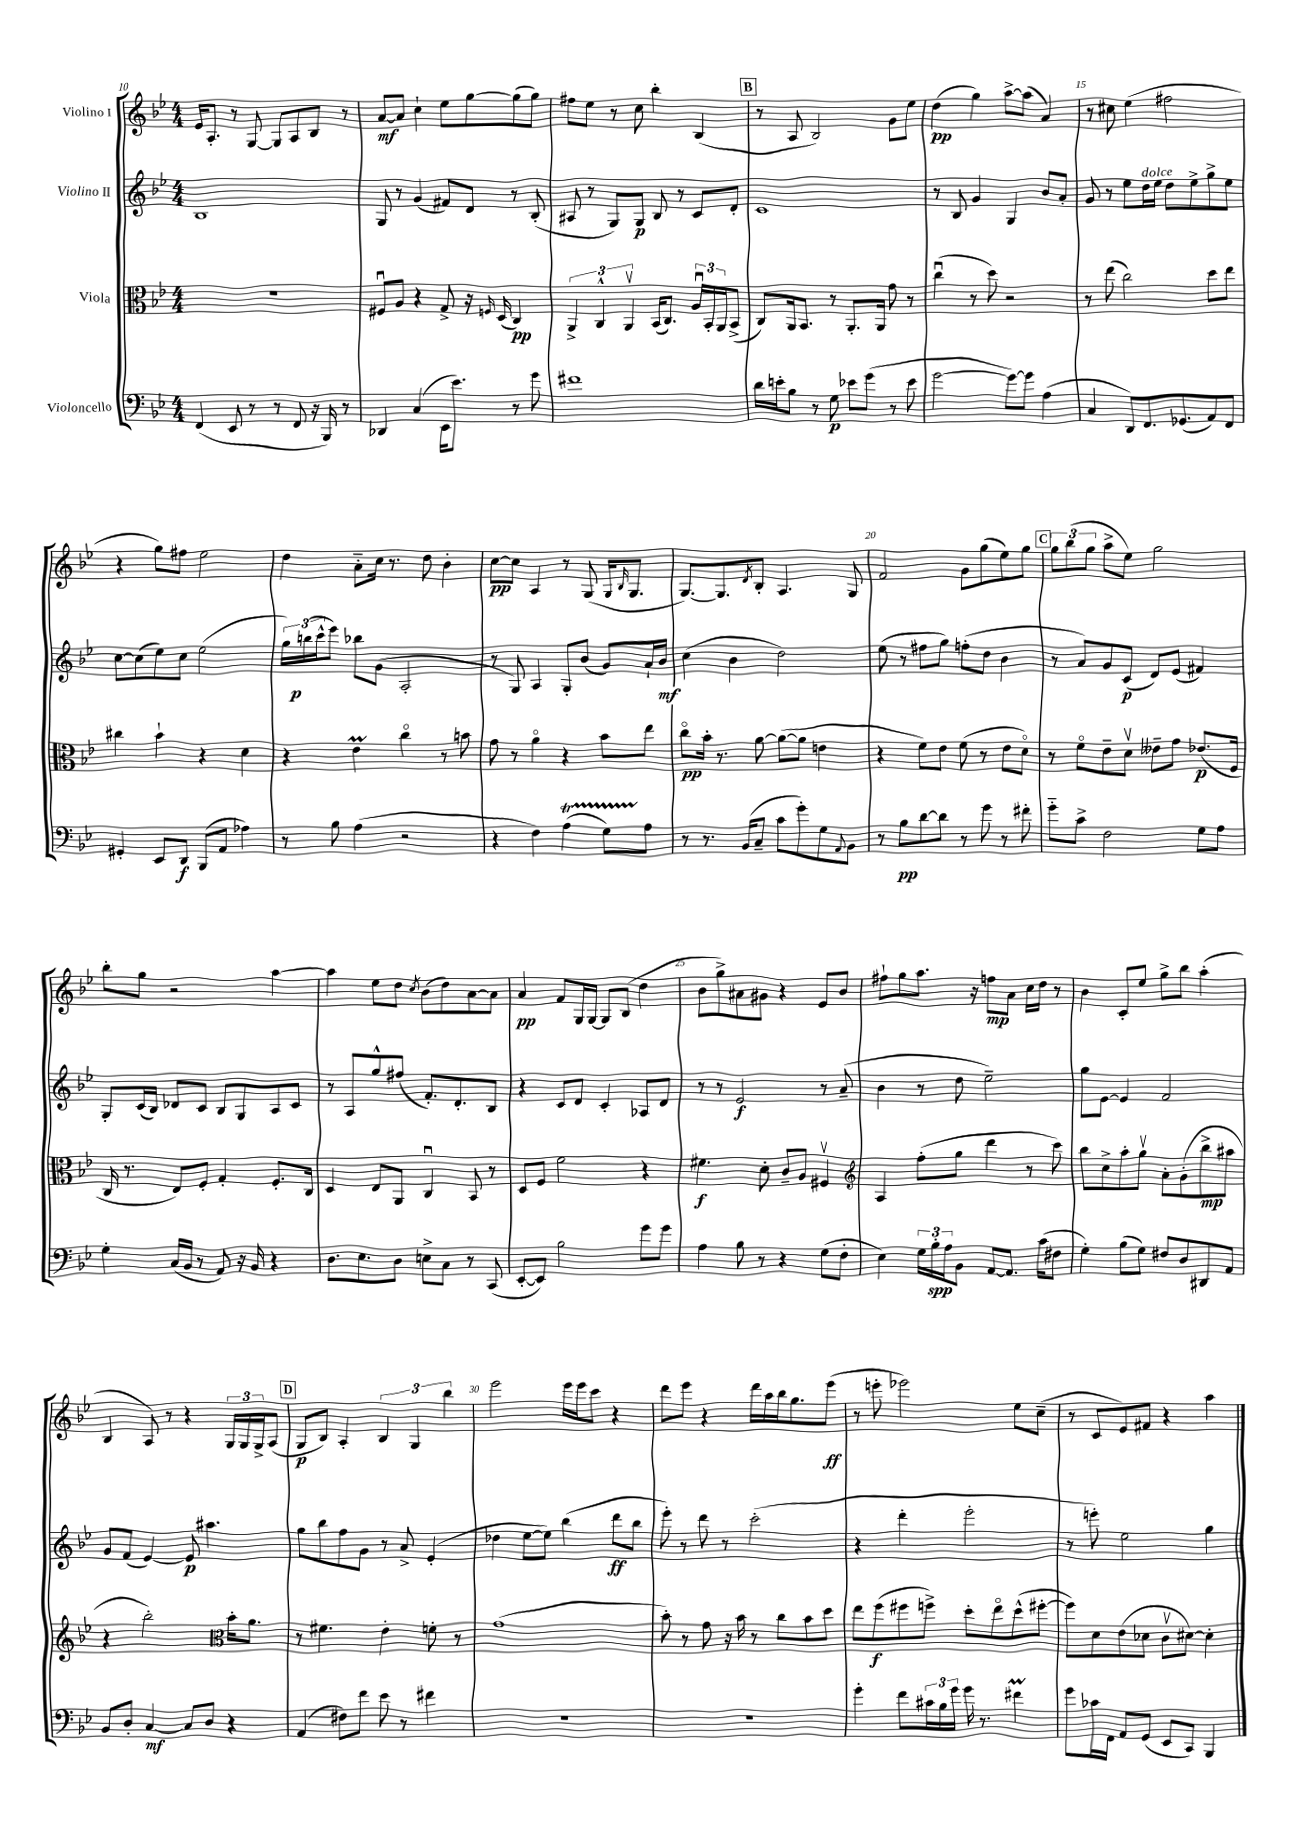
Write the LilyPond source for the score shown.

<<
\new StaffGroup <<
\new Staff = "s0" \with { instrumentName = "Violino I" } {
    \clef treble \key bes \major \numericTimeSignature \time 4/4
    ees'16 a8.-. r8 g8~ g8 a8 bes8 r8 |
    a'8~\mf a'8 c''4-! ees''8 g''8~ g''8( g''8) |
    fis''8 ees''8 r8 c''8 bes''4-. bes4( |
    \mark \markup { \box "B" } r8 a8 bes2) g'8 ees''8 |
    d''4\pp( g''4) a''8~-> a''8( a'4) |
    r8 cis''8 ees''4( fis''2 |
    r4 g''8) fis''8 ees''2 |
    d''4 a'8-_ c''16 r8. d''8 bes'4-. |
    c''8~\pp c''8 a4 r8 g8( g16 \grace { bes16 } g8. |
    g8.~) g8. \acciaccatura { d'8 } bes8-. a4. g8 |
    f'2 g'8 g''8( ees''8) g''8 |
    \mark \markup { \box "C" } \tuplet 3/2 { g''8 bes''8( g''8 } a''8-> ees''8) g''2 |
    bes''8-. g''8 r2 a''4~ |
    a''4 ees''8 d''8 \acciaccatura { c''8 } bes'8( d''8) a'8~ a'8 |
    a'4\pp f'8 g16 g16~ g8 bes8( d''4 |
    bes'8 g''8->) ais'8 gis'8 r4 ees'8 bes'8 |
    fis''8-! g''8 a''8. r16 f''8\mp a'8 c''16 d''16 r8 |
    bes'4 c'8-. ees''8 g''8-> bes''8 a''4-.( |
    bes4 a8) r8 r4 \tuplet 3/2 { g16 g16 g16-> } a8( |
    \mark \markup { \box "D" } g8\p bes8) a4-. \tuplet 3/2 { bes4 g4 bes''4 } |
    ees'''2 ees'''16 ees'''16 c'''8 r4 |
    d'''8 ees'''8 r4 d'''16 a''16 bes''16 g''8. ees'''8\ff( |
    r8 e'''8-. ees'''2) ees''8 c''8--( |
    r8 c'8 ees'8) fis'8 r4 a''4 \bar "|." |
}
\new Staff = "s1" \with { instrumentName = "Violino II" } {
    \clef treble \key bes \major \numericTimeSignature \time 4/4
    bes1 |
    g8 r8 g'4( fis'8) d'8 r8 bes8-.( |
    ais8 r8 g8) g8\p bes8 r8 c'8 d'8-. |
    \mark \markup { \box "B" } c'1 |
    r8 bes8 g'4 g4 bes'8 a'8-. |
    g'8 r8 ees''8 d''16^\markup { \italic "dolce" } ees''16 d''8 ees''8-> g''8-> ees''8 |
    c''8~ c''8( ees''8) c''8 ees''2( |
    \tuplet 3/2 { g''16) b''16\p( c'''16-^ } ees'''8) bes''8 g'8( a2-. |
    r8 g8) a4 g8-. bes'8( g'8) a'16-! bes'16\mf |
    c''4( bes'4 d''2) |
    ees''8( r8 fis''8 g''8) f''8-.( d''8 bes'4 |
    \mark \markup { \box "C" } r8 a'8) g'8 c'8\p( d'8) ees'8( fis'4) |
    g8-. c'16( bes16) des'8 c'8 bes8 g8 a8 c'8 |
    r8 a8 g''8-^ fis''8( f'8.-.) d'8.-. bes8 |
    r4 c'8 d'8 c'4-. aes8 d'8 |
    r8 r8 ees'2\f r8 a'8--( |
    bes'4 r8 d''8 ees''2--) |
    g''8 ees'8~ ees'4 f'2 |
    g'8 f'8( ees'4~) ees'8\p ais''4. |
    \mark \markup { \box "D" } g''8 bes''8 f''8 g'8 r8 a'8-> ees'4-.( |
    des''4 ees''8~ ees''8) bes''4( d'''8\ff bes''8 |
    ees'''8-.) r8 d'''8 r8 c'''2-.( |
    r4 d'''4-. ees'''2-. |
    r8 e'''8-.) ees''2 g''4 \bar "|." |
}
\new Staff = "s2" \with { instrumentName = "Viola" } {
    \clef alto \key bes \major \numericTimeSignature \time 4/4
    R1 |
    fis8\downbow a8 r4 g8-> r16 \grace { f16 } d16( c4\pp) |
    \tuplet 3/2 { a,4-> c4-^ a,4\upbow } bes,16( c8.) \tuplet 3/2 { a16\downbow bes,16-. a,16 } bes,8->( |
    \mark \markup { \box "B" } c8) a,16 bes,8. r8 a,8.-. a,16 g'8 r8 |
    c''4\downbow( r8 d''8) r2 |
    r8 ees''8( c''2) d''8 ees''8 |
    cis''4 bes'4-! r4 d'4 |
    r4 ees'4\prall c''4\flageolet r8 b'8 |
    g'8 r8 a'4\flageolet r4 bes'8 ees''8 |
    c''8\flageolet\pp bes'16-. r8. a'8~ a'8~( a'8 e'4 |
    r4 f'8) ees'8 f'8( r8 ees'8 d'8\flageolet) |
    \mark \markup { \box "C" } r8 f'8\flageolet ees'8-- d'8\upbow eeses'8-- g'8 ees'8.\p( f16 |
    c16 r8. ees8) f8-. g4-. f8.-. c16 |
    d4 ees8 a,8 c4\downbow bes,8 r8 |
    d8 f8 f'2 r4 |
    fis'4.\f d'8-. c'8-- a8 fis4\upbow |
    \clef treble a4 f''8-.( g''8 d'''4 r8 c'''8) |
    bes''8 c''8-> a''8-. g''8\upbow a'8-. g'8-.( bes''8->\mp ais''8 |
    r4 bes''2-.) \clef alto bes'16-. a'8. |
    \mark \markup { \box "D" } r8 fis'4. ees'4-. f'8-. r8 |
    g'1( |
    bes'8-.) r8 g'8 r16 bes'16 r8 c''8 bes'8 d''8 |
    ees''8 f''8\f( fis''8 f''8->) d''8-. ees''8\flageolet d''8-^( fis''8~-. |
    fis''8) d'8 ees'8( des'8 c'8\upbow dis'8~) dis'4-. \bar "|." |
}
\new Staff = "s3" \with { instrumentName = "Violoncello" } {
    \clef bass \key bes \major \numericTimeSignature \time 4/4
    f,4( ees,8 r8 r8 f,8 r16 bes,,16) r8 |
    des,4 c4( ees,16 ees'8.) r8 g'8 |
    fis'1 |
    \mark \markup { \box "B" } d'16 e'16-. bes8 r8 g8\p ees'8 g'8( r8 ees'8 |
    g'2~ g'8~) g'8 a4( |
    c4 d,8) f,8. ges,8.( a,8) f,8 |
    gis,4-. ees,8 d,8\f bes,,8( a,8 aes4) |
    r8 bes8 a4( r2 |
    r4 f4) a4\startTrillSpan( g8) a8\stopTrillSpan |
    r8 r8. bes,16( c8-- c'8 g'8-.) g8 \appoggiatura { a,8 } bes,8 |
    r8 bes8\pp d'8~ d'8 r8 g'8 r8 fis'8-. |
    \mark \markup { \box "C" } g'8-_ c'8-> f2 g8 a8 |
    g4-. c16( bes,16 r8 a,8) r16 bes,16 r4 |
    d8. ees8. d8 e8-> c8 r8 c,8( |
    ees,8~-. ees,8) bes2 g'8 g'8 |
    a4 bes8 r8 r4 g8( f8-. |
    ees4) \tuplet 3/2 { g16 bes16-.\spp a16 } bes,8 a,8~ a,8. c'16( fis8 |
    g4-.) bes8( g8) fis8 d8 dis,8 a,8 |
    bes,8 d8-. c4~\mf c8 d8 r4 |
    \mark \markup { \box "D" } a,4( fis8) f'8 ees'8 r8 fis'4 |
    R1 |
    R1 |
    g'4-. f'8 \tuplet 3/2 { cis'16 bes16 g'16 } g'16 r8. fis'4\prall |
    g'8 ces'16 f,16 a,8 g,8( ees,8 c,8) bes,,4 \bar "|." |
}
>>
>>
\layout { \context { \Score currentBarNumber = #10 \override BarNumber.break-visibility = ##(#f #t #t) barNumberVisibility = #(every-nth-bar-number-visible 5) } }
